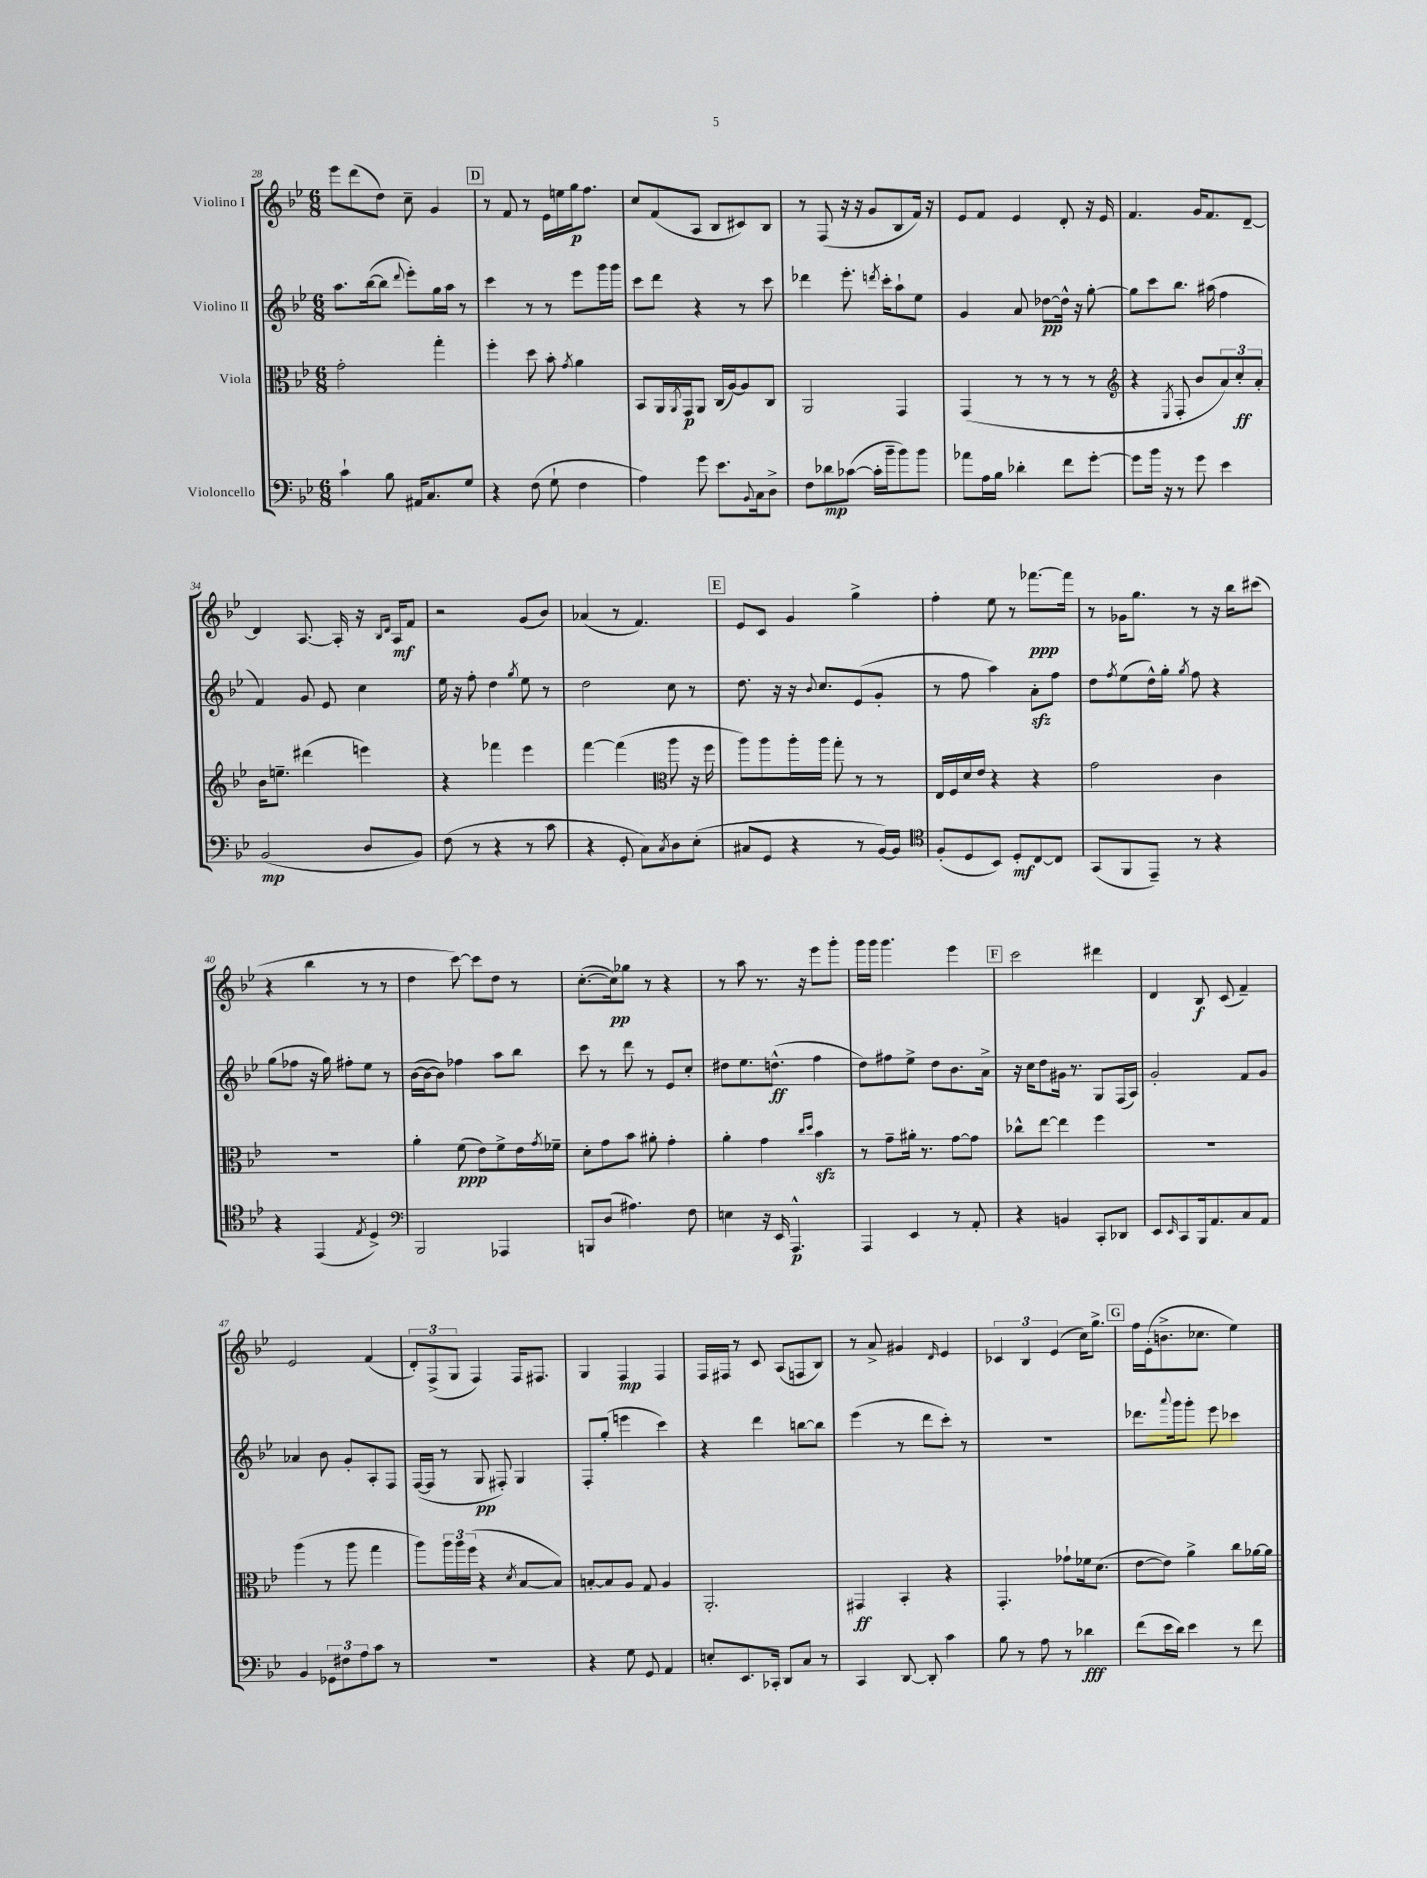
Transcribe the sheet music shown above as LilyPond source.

<<
\new StaffGroup <<
\new Staff = "s0" \with { instrumentName = "Violino I" } {
    \clef treble \key bes \major \numericTimeSignature \time 6/8
    ees'''8 d'''8( d''8) c''8-- g'4 |
    \mark \markup { \box "D" } r8 f'8 r8 ees'16 e''16 g''16\p f''8. |
    c''8 f'8( a8 bes8 cis'8) bes8 |
    r8 f8( r16 r16 g'8 bes8 f'16) r16 |
    ees'8 f'8 ees'4 d'8-. r16 ees'16 |
    f'4. g'16 f'8. d'8~-- |
    d'4 a8.~ a16-. r16 \grace { bes16 d'16 } a16\mf f'8 |
    r2 g'8( bes'8) |
    aes'4( r8 f'4.) |
    \mark \markup { \box "E" } ees'8 c'8 g'4 g''4-> |
    f''4-. ees''8 r8 fes'''8.~\ppp fes'''16 |
    r8 ges'16 g''8. r8 r16 bes''16 cis'''8( |
    r4 bes''4 r8 r8 |
    d''4 c'''8~) c'''8 d''8 r8 |
    c''8.~-.( c''16\pp) ges''8 r8 r4 |
    r8 a''8 r8. r16 ees'''8 g'''8-. |
    g'''16 g'''16 g'''4. ees'''4 |
    \mark \markup { \box "F" } c'''2 dis'''4 |
    d'4 bes8\f c'8( f'4--) |
    ees'2 f'4( |
    \tuplet 3/2 { d'8-.) f8->( g8 } f4) f16 fis8. |
    g4 f4\mp f4 |
    f16 fis16 r8 c'8 a8( f8 bes8) |
    r8 a'8-> gis'4 \grace { d'16 } ees'4 |
    \tuplet 3/2 { ces'4 bes4 ees'4( } c''16) g''8.-> |
    \mark \markup { \box "G" } f''16 ees'16-.( b'8.-> ces''8. ees''4) \bar "|." |
}
\new Staff = "s1" \with { instrumentName = "Violino II" } {
    \clef treble \key bes \major \numericTimeSignature \time 6/8
    a''8. bes''16~( bes''8 \appoggiatura { d'''8 } ees'''8-.) g''16 a''16 r8 |
    \mark \markup { \box "D" } c'''4 r8 r8 ees'''8 g'''16 g'''16 |
    c'''8 d'''8 r4 r8 c'''8 |
    des'''4 ees'''8.-. \acciaccatura { d'''8 } c'''16-. a''8-! ees''8 |
    g'4 a'8 des''8~\pp des''16-^ r16 g''8~-. |
    g''8 c'''8 bes''8. ais''16( f''4 |
    f'4) g'8 ees'8 c''4 |
    ees''16 r16 f''8-. d''4 \acciaccatura { g''8 } ees''8 r8 |
    d''2 c''8 r8 |
    \mark \markup { \box "E" } d''8. r16 r16 \appoggiatura { bes'8 } c''8. ees'8( g'8-. |
    r8 f''8 a''4) a'8-.\sfz f''8 |
    d''8 \acciaccatura { f''8 } ees''8( d''16-^) g''16-. \acciaccatura { g''8 } f''8 r4 |
    g''8( fes''8 r16 g''16) fis''8-. ees''8 r8 |
    bes'16~( bes'16~ bes'8) fes''4 a''8 bes''8 |
    c'''8 r8 d'''8 r8 ees'8 c''8-. |
    dis''8 ees''8. d''8.-^\ff( f''4 |
    d''8) fis''8 ees''8-> d''8 bes'8. a'16-> |
    \mark \markup { \box "F" } r16 c''16 d''8 gis'16 r8. g8 f16( a16) |
    g'2-. f'8 g'8 |
    aes'4 bes'8 g'8-. a8-. f8 |
    f16~( f16 r8 g8\pp fis8-.) g4 |
    f8-. g''8-.( e'''4 c'''4) |
    r4 d'''4 b''8~ b''8 |
    ees'''4( r8 d'''8 c'''8-.) r8 |
    R2. |
    \mark \markup { \box "G" } des'''8. \appoggiatura { a'''8 } g'''16 g'''8-. ees'''8 ces'''4 \bar "|." |
}
\new Staff = "s2" \with { instrumentName = "Viola" } {
    \clef alto \key bes \major \numericTimeSignature \time 6/8
    g'2-. g''4-. |
    \mark \markup { \box "D" } f''4-. d''8 bes'8-. \acciaccatura { g'8 } a'4 |
    bes,8 a,16 \acciaccatura { a,8 } g,16\p a,8 c16( a16~) a8 c8 |
    a,2 g,4 |
    g,4( r8 r8 r8 r8 |
    \clef treble r4 \acciaccatura { ees8 } f8-. bes'8 \tuplet 3/2 { a'8) c''8-.\ff a'8-. } |
    bes'16 e''8.-- dis'''4( e'''4) |
    r4 fes'''4 ees'''4 |
    f'''4~ f'''4( \clef alto a''8 r16 f''16 |
    \mark \markup { \box "E" } a''8) a''8 a''16-. a''16 g''8-. r8 r8 |
    ees16 f16 d'16 ees'16 r4 r4 |
    g'2 c'4 |
    R2. |
    a'4-. f'8\ppp( ees'8) f'8-> ees'16 \acciaccatura { g'8 } fes'16-- |
    d'8-. g'8 bes'8 ais'8-. g'4-. |
    a'4-. g'4 \grace { c''16 d''16 } bes'4\sfz |
    r8 g'8-- ais'16-. r8. g'8~ g'8 |
    \mark \markup { \box "F" } ces''8-^ ees''8~ ees''4 f''4 |
    R2. |
    a''4( r8 a''8 g''4 |
    a''8) \tuplet 3/2 { a''16 a''16 f''16( } r4 \acciaccatura { d'8 } bes8~ bes8) |
    b8~-. b8 a8 g8 a4 |
    a,2.-. |
    gis,4\ff bes,4-. r4 |
    g,4.-. ges'8-! fes'16 d'8.( |
    \mark \markup { \box "G" } ees'8~ ees'8) a'4-> c''8 aes'16~ aes'16 \bar "|." |
}
\new Staff = "s3" \with { instrumentName = "Violoncello" } {
    \clef bass \key bes \major \numericTimeSignature \time 6/8
    c'4-! bes8 ais,16 c8. g8 |
    \mark \markup { \box "D" } r4 f8( g8-! f4 |
    a4) g'8 ees'8. \appoggiatura { bes,8 } c16 d8-> |
    f8 des'8\mp ces'8~( ces'16-. bes'16-- bes'8) bes'8 |
    aes'8 a16 bes16 des'4-. f'8 g'8~-. |
    g'8 bes'16 r16 r8 g'8 ees'4 |
    bes,2\mp( d8 bes,8) |
    f8( r8 r4 r8 c'8 |
    r4 g,8-. c8) \acciaccatura { c8 } d8 ees8-.( |
    \mark \markup { \box "E" } cis8 g,8 r4 r8 bes,16~) bes,16 |
    \clef tenor f8-.( d8 bes,8) d8-.\mf c8~ c8 |
    g,8( f,8 ees,8--) r8 r4 |
    r4 ees,4( \acciaccatura { ees8 } d4->) |
    \clef bass bes,,2 aes,,4 |
    b,,8 d8( ais4.) f8 |
    e4 r16 ees,16 a,,4.-^\p |
    a,,4 ees,4 r8 a,8-. |
    \mark \markup { \box "F" } r4 b,4 c,8-. des,8 |
    ees,8 \grace { ees,16 } c,8 bes,,16 a,8. c8 a,8 |
    bes,4 \tuplet 3/2 { ges,8 fis8 a8 } c'8 r8 |
    R2. |
    r4 g8 g,8 a,4 |
    e8-. ees,8. ces,16-. d,8 c8 r8 |
    c,4 d,8~ d,8-. c'4 |
    bes8 r8 a8 r8 des'4\fff |
    \mark \markup { \box "G" } f'8( ees'16 d'16) ees'4 r8 f'8 \bar "|." |
}
>>
>>
\layout { \context { \Score currentBarNumber = #28 } }
